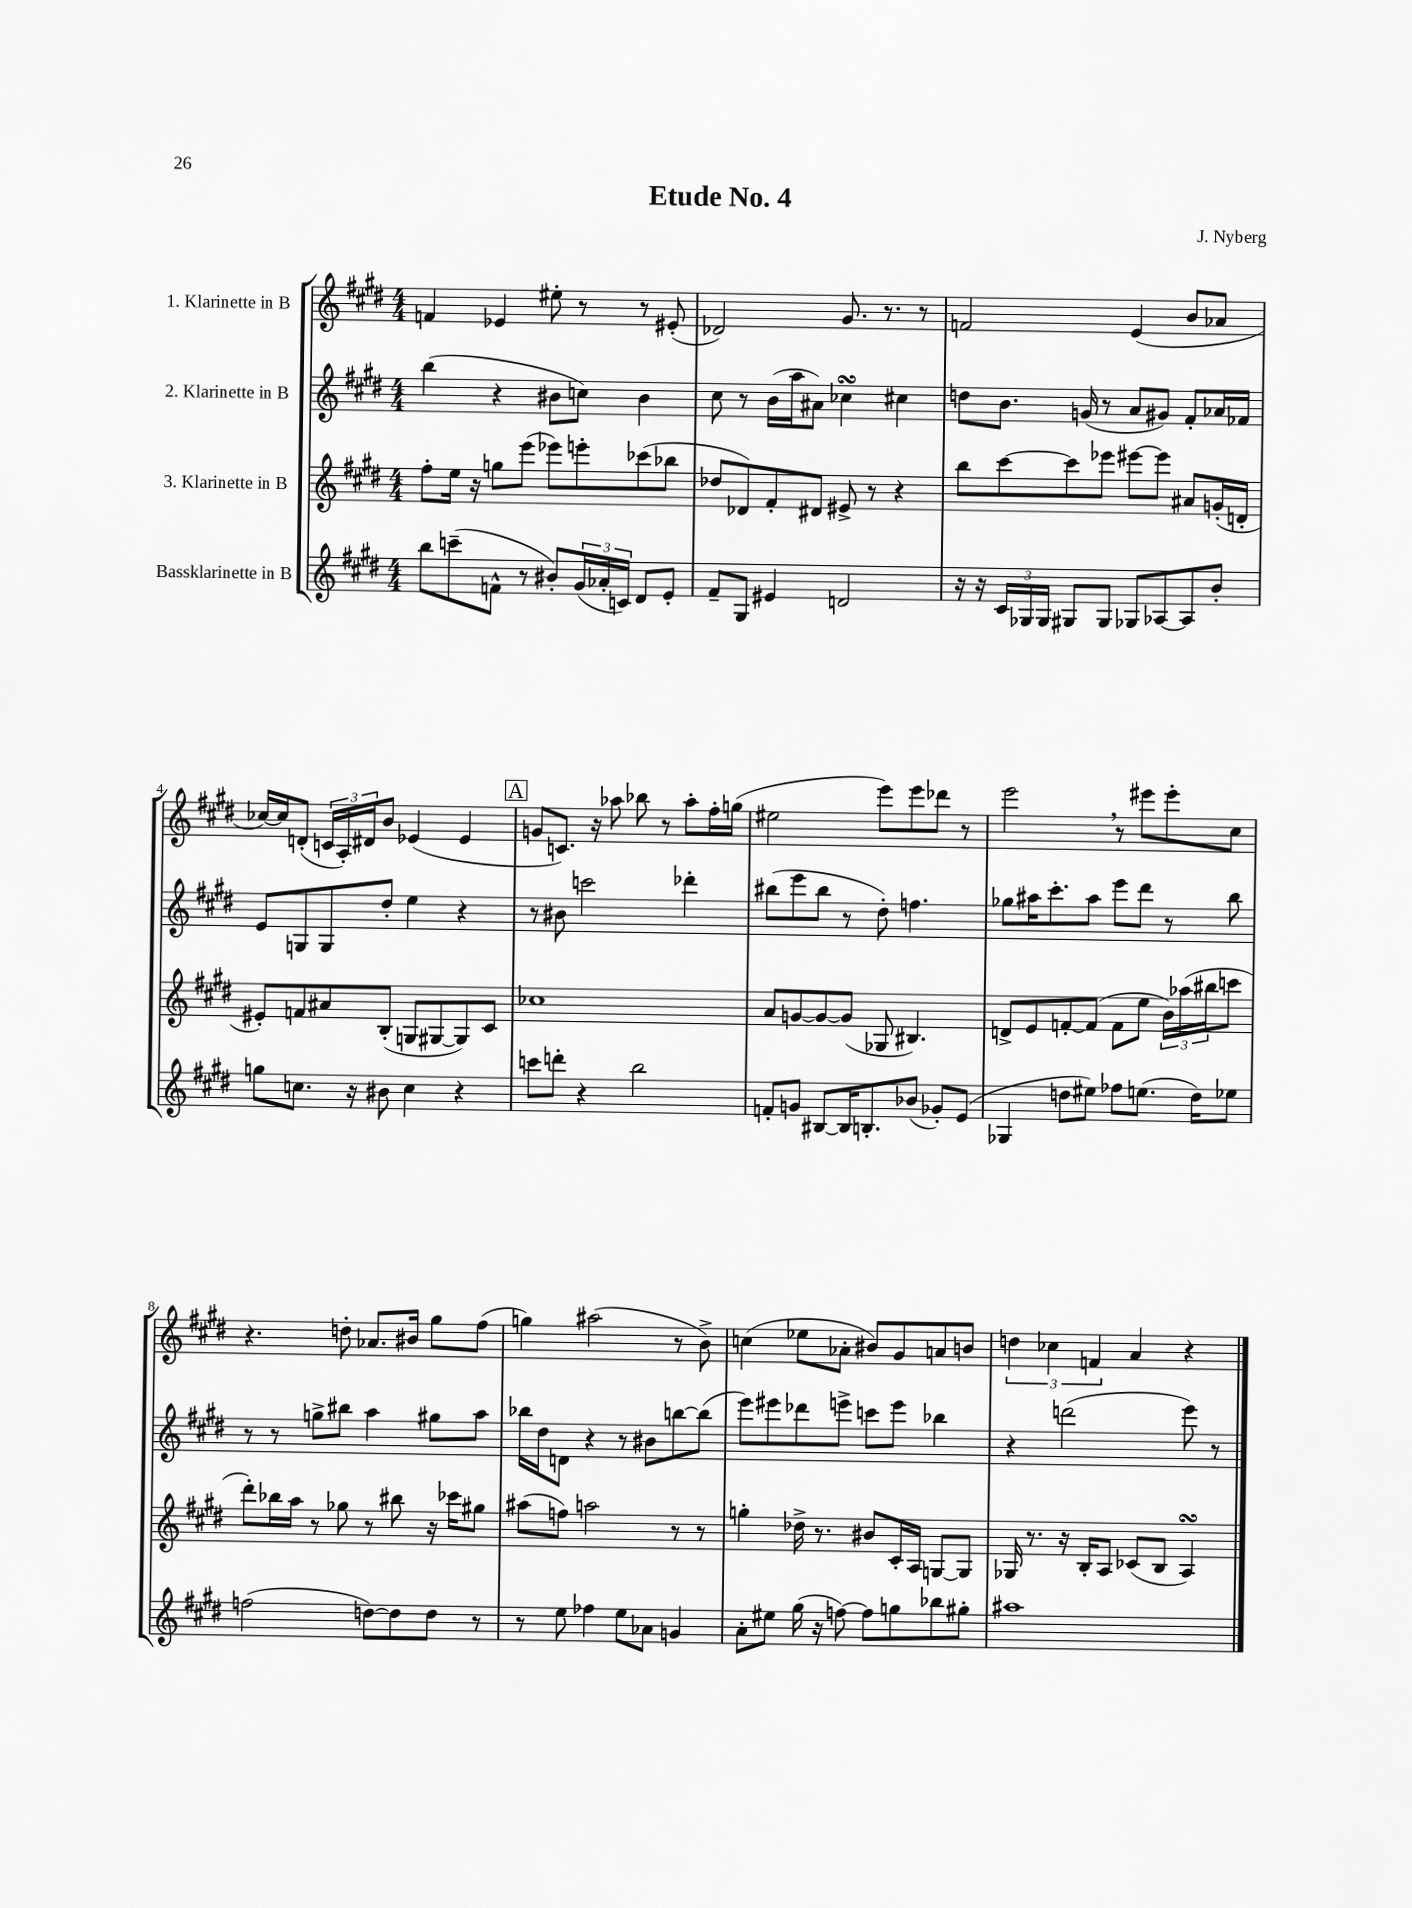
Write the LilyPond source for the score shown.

\header { title = "Etude No. 4" composer = "J. Nyberg" }
<<
\new StaffGroup <<
\new Staff = "s0" \with { instrumentName = "1. Klarinette in B" } {
    \clef treble \key e \major \numericTimeSignature \time 4/4
    f'4 ees'4 eis''8-. r8 r8 eis'8-.( |
    des'2) gis'8. r8. r8 |
    f'2 e'4( b'8 aes'8 |
    ces''16~) ces''16 d'8-.( \tuplet 3/2 { c'16 a16-.) dis'16 } b'8 ees'4( ees'4 |
    \mark \markup { \box "A" } g'8 c'8.) r16 aes''8 bes''8 r8 aes''8-. fis''16-. g''16( |
    eis''2 e'''8) e'''8 des'''8 r8 |
    e'''2 \breathe r8 eis'''8 eis'''8-. cis''8 |
    r4. d''8-. aes'8. bis'16 gis''8 fis''8( |
    g''4) ais''2( r8 b'8->) |
    c''4( ees''8 aes'8-. bis'8) gis'8 a'8 b'8 |
    \tuplet 3/2 { d''4 ces''4 f'4 } a'4 r4 \bar "|." |
}
\new Staff = "s1" \with { instrumentName = "2. Klarinette in B" } {
    \clef treble \key e \major \numericTimeSignature \time 4/4
    b''4( r4 bis'8 c''8) bis'4 |
    cis''8 r8 b'16( a''16 ais'8) ces''4\turn cis''4 |
    d''8 b'8. g'16( r8 a'8 gis'8) fis'8-. aes'16 fes'16 |
    e'8 g8 g8 dis''8-. e''4 r4 |
    \mark \markup { \box "A" } r8 bis'8 c'''2 des'''4-. |
    bis''8( e'''8 bis''8 r8 dis''8-.) f''4. |
    ges''8 ais''16 cis'''8.-. ais''8 e'''8 dis'''8 r8 b''8 |
    r8 r8 g''8-> bis''8 a''4 gis''8 a''8 |
    bes''16 dis''16 d'8 r4 r8 bis'8 b''8~ b''8( |
    e'''8) eis'''8 des'''8 e'''8-> c'''8 e'''8 bes''4 |
    r4 d'''2( e'''8) r8 \bar "|." |
}
\new Staff = "s2" \with { instrumentName = "3. Klarinette in B" } {
    \clef treble \key e \major \numericTimeSignature \time 4/4
    fis''8-. e''16 r16 g''8 e'''8( ees'''8) e'''8-. ces'''8( bes''8 |
    des''8 des'8) fis'8-. dis'8 eis'8-> r8 r4 |
    b''8 cis'''8~ cis'''8 ees'''8 eis'''8~ eis'''8 ais'8 g'16-.( d'16-. |
    eis'8-.) f'8 ais'8 b8-.( g8 gis8~ gis8) cis'8 |
    \mark \markup { \box "A" } ces''1 |
    a'8 g'8~ g'8~ g'8( ges8 bis4.) |
    d'8-> e'8 f'8~-. f'8( f'8 e''8 \tuplet 3/2 { b'16) aes''16( bis''16 } c'''8 |
    dis'''8-.) bes''16 a''16 r8 ges''8 r8 bis''8 r16 ces'''16 gis''8 |
    ais''8( f''8) a''2 r8 r8 |
    g''4-. des''16-> r8. bis'8 cis'16-. a16 g8~ g8 |
    ges16 r8. r16 b16-. a8 ces'8( b8 a4\turn) \bar "|." |
}
\new Staff = "s3" \with { instrumentName = "Bassklarinette in B" } {
    \clef treble \key e \major \numericTimeSignature \time 4/4
    b''8 c'''8--( f'8-^ r8 bis'8-.) \tuplet 3/2 { gis'16( aes'16-. c'16) } dis'8 e'8-. |
    fis'8-- gis8 eis'4 d'2 |
    r16 r16 \tuplet 3/2 { cis'16 ges16 ges16 } gis8 gis8 ges8 aes8~ aes8 b'8-. |
    g''8 c''8. r16 bis'8 c''4 r4 |
    \mark \markup { \box "A" } c'''8 d'''8-. r4 b''2 |
    f'8-. g'8 bis8~ bis16 b8.-. bes'8( ges'8-.) e'8( |
    ges4 d''8 eis''8) fes''8 e''8.( d''16) ees''8 |
    f''2( d''8~) d''8 d''8 r8 |
    r8 e''8 fes''4 e''8 aes'8 g'4 |
    a'8-. eis''8 gis''16( r16 f''8~) f''8 g''8 bes''8 gis''8-. |
    ais''1 \bar "|." |
}
>>
>>
